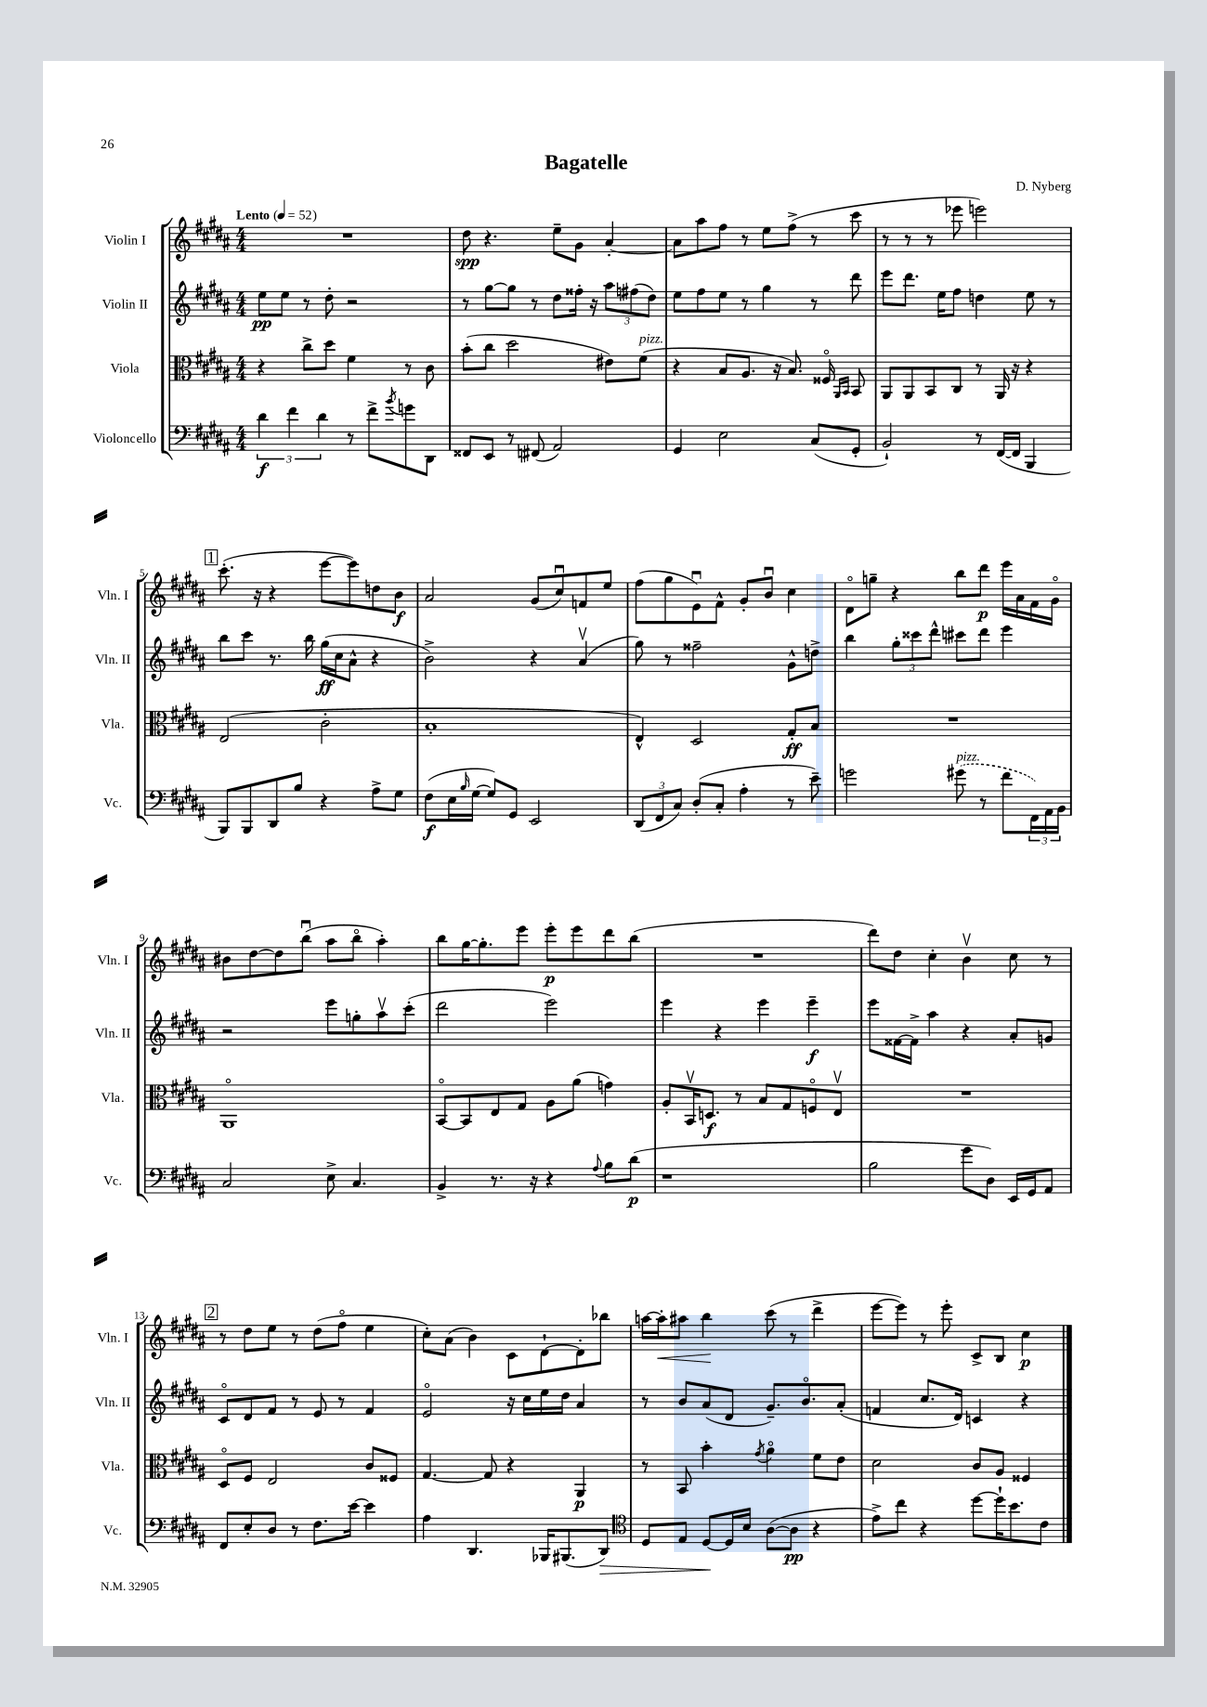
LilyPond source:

\header { title = "Bagatelle" composer = "D. Nyberg" }
<<
\new StaffGroup <<
\new Staff = "s0" \with { instrumentName = "Violin I" shortInstrumentName = "Vln. I" } {
    \clef treble \key b \major \numericTimeSignature \time 4/4 \tempo "Lento" 4 = 52
    R1 |
    dis''8\spp r4. e''8-- gis'8 ais'4~-. |
    ais'8 ais''8 fis''8 r8 e''8 fis''8->( r8 cis'''8 |
    r8 r8 r8 ees'''8 e'''2) |
    \mark \markup { \box "1" } cis'''8.-.( r16 r4 e'''8~ e'''8) d''8 b'8\f |
    ais'2 gis'8( cis''8\downbow) f'8 e''8 |
    fis''8( gis''8 e'8\downbow) fis'8-^ gis'8-. b'8\downbow cis''4 |
    dis'8\flageolet g''8-- r4 b''8 dis'''8\p e'''16 ais'16 fis'16 gis'16\flageolet |
    bis'8 dis''8~ dis''8 b''8\downbow( ais''8 b''8\flageolet ais''4-.) |
    b''8 gis''16~ gis''8.-. e'''8 e'''8-.\p e'''8 dis'''8 b''8( |
    R1 |
    dis'''8) dis''8 cis''4-. b'4\upbow cis''8 r8 |
    \mark \markup { \box "2" } r8 dis''8 e''8 r8 dis''8( fis''8\flageolet e''4 |
    cis''8-.) ais'8( b'4) cis'8 dis'8~-! dis'8-. bes''8 |
    a''16~ a''16-.\< ais''8 b''4\! cis'''8( r8 dis'''4-> |
    e'''8~ e'''8) r8 e'''8-. cis'8-> b8 cis''4\p \bar "|." |
}
\new Staff = "s1" \with { instrumentName = "Violin II" shortInstrumentName = "Vln. II" } {
    \clef treble \key b \major \numericTimeSignature \time 4/4
    e''8\pp e''8 r8 dis''8-. r2 |
    r8 gis''8~ gis''8 r8 dis''8 fisis''16-. r16 \tuplet 3/2 { ais''8 fis''8( dis''8) } |
    e''8 fis''8 e''8 r8 gis''4 r8 dis'''8 |
    e'''8 dis'''8. e''16 fis''8 d''4 e''8 r8 |
    \mark \markup { \box "1" } b''8 cis'''8 r8. b''16 gis''16\ff( cis''16 ais'8-^ r4 |
    b'2->) r4 ais'4\upbow( |
    gis''8) r8 fisis''2-- gis'8-^ d''8-> |
    b''4 \tuplet 3/2 { gis''8-. cisis'''8 dis'''8-^ } cis'''8 dis'''8 e'''4 |
    r2 e'''8 g''8-. ais''8\upbow cis'''8-.( |
    dis'''2 e'''2) |
    e'''4 r4 e'''4 e'''4--\f |
    e'''8 fisis'16~ fisis'16-> ais''4 r4 ais'8-. g'8 |
    \mark \markup { \box "2" } cis'8\flageolet dis'8 fis'8 r8 e'8 r8 fis'4 |
    e'2\flageolet r16 cis''16 e''16 dis''16 ais'4 |
    r8 b'8 ais'8( dis'8 gis'8.--) b'8.\flageolet ais'8-.( |
    f'4 cis''8. dis'16) c'4 r4 \bar "|." |
}
\new Staff = "s2" \with { instrumentName = "Viola" shortInstrumentName = "Vla." } {
    \clef alto \key b \major \numericTimeSignature \time 4/4
    r4 cis''8-> dis''8 fis'4 r8 cis'8 |
    b'8-.( cis''8 dis''2 eis'8) fis'8^\markup { \italic "pizz." }( |
    r4 b8 ais8. r16 b8.) fisis16\flageolet \grace { ais,16 b,16 } b,8 |
    ais,8 ais,8 b,8 cis8 r8 ais,16 r16 r4 |
    \mark \markup { \box "1" } e2( cis'2-. |
    b1-. |
    e4-^) dis2 gis8-.\ff b8 |
    R1 |
    ais,1\flageolet |
    b,8~\flageolet b,8 e8 gis8 ais8 ais'8( g'4) |
    ais8-. b,16\upbow d8.\f r8 b8 gis8 f8\flageolet e8\upbow |
    R1 |
    \mark \markup { \box "2" } dis8\flageolet fis8 e2 cis'8 fisis8 |
    gis4.~ gis8 r4 ais,4\p |
    r8 b,8 b'4-. \acciaccatura { gis'8 } ais'4\flageolet fis'8 e'8 |
    dis'2 cis'8 ais8 fisis4 \bar "|." |
}
\new Staff = "s3" \with { instrumentName = "Violoncello" shortInstrumentName = "Vc." } {
    \clef bass \key b \major \numericTimeSignature \time 4/4
    \tuplet 3/2 { dis'4\f fis'4 dis'4 } r8 fis'8-> \acciaccatura { b'8 } g'8 dis,8 |
    fisis,8 e,8 r8 fis,8( ais,2) |
    gis,4 e2 cis8( gis,8-. |
    b,2-!) r8 fis,16~( fis,16 b,,4 |
    \mark \markup { \box "1" } b,,8) b,,8 dis,8 b8 r4 ais8-> gis8 |
    fis8\f( e16 \grace { b16 } gis16~ gis8) gis,8 e,2 |
    \tuplet 3/2 { dis,8( fis,8 cis8) } dis8-.( cis8-. ais4-. r8 e'8--) |
    g'2 \once \slurDashed gis'8^\markup { \italic "pizz." }( r8 fis'8 \tuplet 3/2 { fis,16) ais,16 b,16 } |
    cis2 e8-> cis4. |
    b,4-> r8. r16 r4 \appoggiatura { ais8 } b8 dis'8\p( |
    r1 |
    b2 gis'8 dis8) e,16 gis,16 ais,8 |
    \mark \markup { \box "2" } fis,8 e8-. dis8 r8 fis8. e'16~ e'4 |
    ais4 dis,4. bes,,16 bis,,8.( dis,8\>) |
    \clef tenor dis8 e8 dis8~\! dis16 b16 ais8~( ais8\pp r4 |
    e'8->) cis''8 r4 dis''8~ dis''16-! b'8. cis'8 \bar "|." |
}
>>
>>
